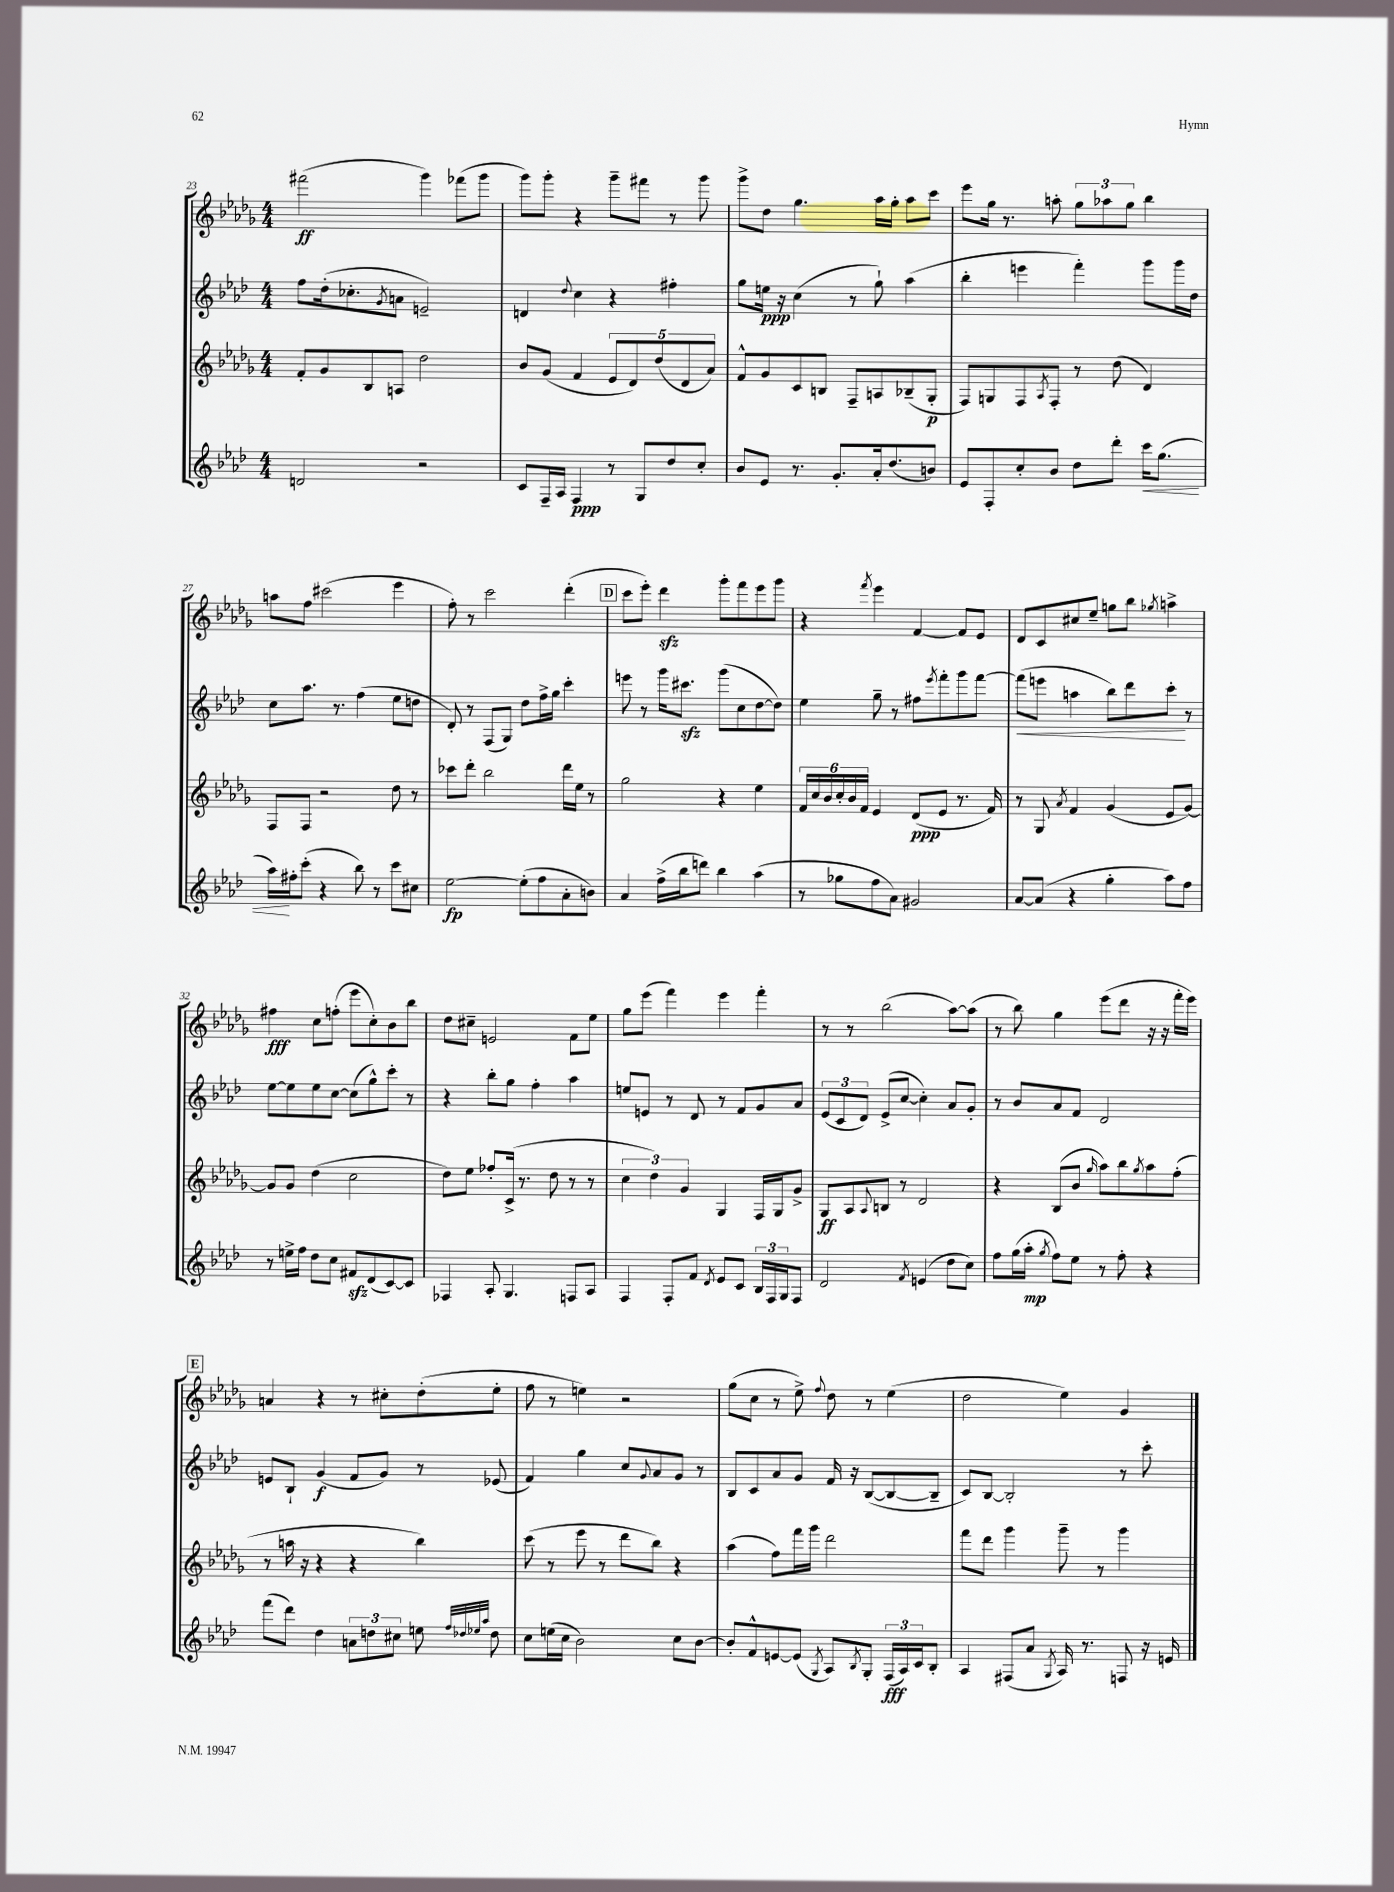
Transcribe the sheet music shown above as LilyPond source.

<<
\new StaffGroup <<
\new Staff = "s0" {
    \clef treble \key des \major \numericTimeSignature \time 4/4
    fis'''2\ff( ges'''4) fes'''8( ges'''8 |
    ges'''8) ges'''8-. r4 ges'''8-- fis'''8 r8 ges'''8 |
    ges'''8-> des''8 ges''4. aes''16 ges''16-. aes''8 c'''8 |
    ees'''8 ges''16 r8. a''8-. \tuplet 3/2 { ges''8 aes''8 ges''8 } bes''4 |
    a''8 f''8 cis'''2( ees'''4 |
    f''8-.) r8 c'''2 des'''4-.( |
    \mark \markup { \box "D" } c'''8 ees'''8-.) des'''4\sfz ges'''8-. f'''8 ees'''8 ges'''8 |
    r4 \acciaccatura { f'''8 } ees'''4 f'4~ f'8 ees'8 |
    des'8 c'8 cis''8 ees''8-- g''8 bes''8 \acciaccatura { ges''8 } a''4-> |
    fis''4\fff c''8 f''8-.( ees'''8 c''8-.) bes'8 bes''8 |
    des''8 cis''8-- e'2 f'8 ees''8 |
    ges''8 ees'''8( f'''4) ees'''4 f'''4-. |
    r8 r8 bes''2( aes''8~) aes''8( |
    r8 bes''8) ges''4 ees'''8( des'''8 r16 r16 f'''16-. ees'''16) |
    \mark \markup { \box "E" } a'4 r4 r8 cis''8-. des''8-.( ees''8-. |
    f''8 r8 e''4) r2 |
    ges''8( c''8 r8 ees''8->) \appoggiatura { f''8 } des''8 r8 ees''4( |
    des''2 ees''4) ges'4 \bar "|." |
}
\new Staff = "s1" {
    \clef treble \key aes \major \numericTimeSignature \time 4/4
    f''8 des''16-.( ces''8.-. \acciaccatura { g'8 } a'8 e'2--) |
    d'4 \appoggiatura { des''8 } c''4 r4 fis''4-. |
    g''8 e''16\ppp r16 c''4( r8 g''8-!) aes''4( |
    bes''4-. e'''4 f'''4-.) g'''8 g'''16 des''16 |
    c''8 aes''8. r8. f''4( ees''8 d''8 |
    des'8-.) r8 f8( g8) des''8 f''16-> g''16 c'''4-. |
    \mark \markup { \box "D" } e'''8 r8 g'''16 cis'''8.\sfz g'''8( c''8 des''8~ des''8) |
    ees''4 g''8-- r8 fis''8 \acciaccatura { ees'''8 } f'''8-. g'''8 f'''8~ |
    f'''8\<( e'''8 a''4 bes''8) des'''8 c'''8-.\! r8 |
    ees''8~ ees''8 ees''8 c''8~ c''8( g''8-^) c'''8-. r8 |
    r4 bes''8-. g''8 f''4-. aes''4 |
    e''8 e'8 r8 des'8 r8 f'8 g'8 aes'8 |
    \tuplet 3/2 { ees'8( c'8 des'8) } ees'8->( c''8~ c''4-.) aes'8 g'8-. |
    r8 bes'8 aes'8 f'8 des'2 |
    \mark \markup { \box "E" } e'8 bes8-! g'4\f( f'8 g'8) r8 ees'8( |
    f'4) g''4 c''8 \appoggiatura { g'8 } aes'8 g'8 r8 |
    bes8 c'8 aes'8 g'8 f'16 r16 bes8~( bes8~ bes8-- |
    c'8) bes8~ bes2-. r8 c'''8-. \bar "|." |
}
\new Staff = "s2" {
    \clef treble \key des \major \numericTimeSignature \time 4/4
    f'8-. ges'8 bes8 a8 des''2 |
    bes'8 ges'8( f'4 \tuplet 5/4 { ees'8 des'8) des''8( des'8 aes'8) } |
    f'8-^ ges'8 c'8 b8 f8-- a8 bes8--( ges8-.\p |
    f8) g8 f8 \acciaccatura { aes8 } f8-. r8 des''8( des'4) |
    f8 f8 r2 des''8 r8 |
    ces'''8 des'''8-. bes''2 des'''16 ees''16 r8 |
    \mark \markup { \box "D" } ges''2 r4 ees''4 |
    \tuplet 6/4 { f'16 c''16 bes'16 c''16-. bes'16 f'16 } ees'4 des'8\ppp( ees'8 r8. f'16) |
    r8 ges8 \acciaccatura { aes'8 } f'4 ges'4( ees'8 ges'8~) |
    ges'8 ges'8 des''4( c''2 |
    des''8) ees''8 fes''8-. c'16->( r8. des''8 r8 r8 |
    \tuplet 3/2 { c''4 des''4) ges'4 } ges4 f16 ges16 ges'8-> |
    ges8\ff aes8 \appoggiatura { aes8 } b8 r8 des'2 |
    r4 bes8( bes'8 \grace { ges''16 } aes''8) bes''8 \acciaccatura { ges''8 } aes''8 f''8-.( |
    \mark \markup { \box "E" } r8 a''16 r16 r4 r4 bes''4) |
    c'''8( r8 ees'''8 r8 des'''8 bes''8) r4 |
    aes''4( f''8) f'''16 ges'''16 des'''2 |
    f'''8 des'''8 ges'''4 ges'''8-- r8 ges'''4 \bar "|." |
}
\new Staff = "s3" {
    \clef treble \key aes \major \numericTimeSignature \time 4/4
    d'2 r2 |
    c'8 f16-- aes16 f4\ppp r8 g8 des''8 c''8-. |
    bes'8 ees'8 r8. g'8.-. aes'16-. des''8.( b'8) |
    ees'8 f8-. c''8-. bes'8 des''8 des'''8-. c'''16\< g''8.( |
    aes''16\!) fis''16-. c'''8-.( r4 bes''8) r8 c'''8 cis''8 |
    ees''2~\fp ees''8-.( f''8 aes'8-. b'8) |
    \mark \markup { \box "D" } aes'4 f''16->( bes''16 d'''8) bes''4 aes''4( |
    r8 ges''8 f''8 aes'8) gis'2 |
    aes'8~ aes'8( r4 g''4-. aes''8) f''8 |
    r8 e''16-> f''16 des''8 c''8 fis'8\sfz des'8( c'8~) c'8 |
    fes4 aes8-. g4. f8 aes8 |
    f4 f8-. f'8 \acciaccatura { des'8 } ees'8 c'8 \tuplet 3/2 { bes16 f16 g16 } f8 |
    des'2 \acciaccatura { f'8 } e'4( des''8 c''8) |
    f''8 g''16( aes''16-.\mp \acciaccatura { g''8 } f''8) ees''8 r8 f''8-. r4 |
    \mark \markup { \box "E" } f'''8( des'''8) des''4 \tuplet 3/2 { a'8 d''8 cis''8 } e''8 \grace { f''32 des''32 ees''32 aes''32 } des''8 |
    c''8 e''16( c''16 bes'2) c''8 bes'8~ |
    bes'8-. f'8-^ e'8~ e'8( \acciaccatura { g8 } aes8) \acciaccatura { bes8 } g8-. \tuplet 3/2 { f16\fff( aes16) c'16 } bes8-. |
    aes4 fis8( aes'8 \acciaccatura { g8 } aes16) r8. f8 r16 e'16 \bar "|." |
}
>>
>>
\layout { \context { \Score currentBarNumber = #23 } }
